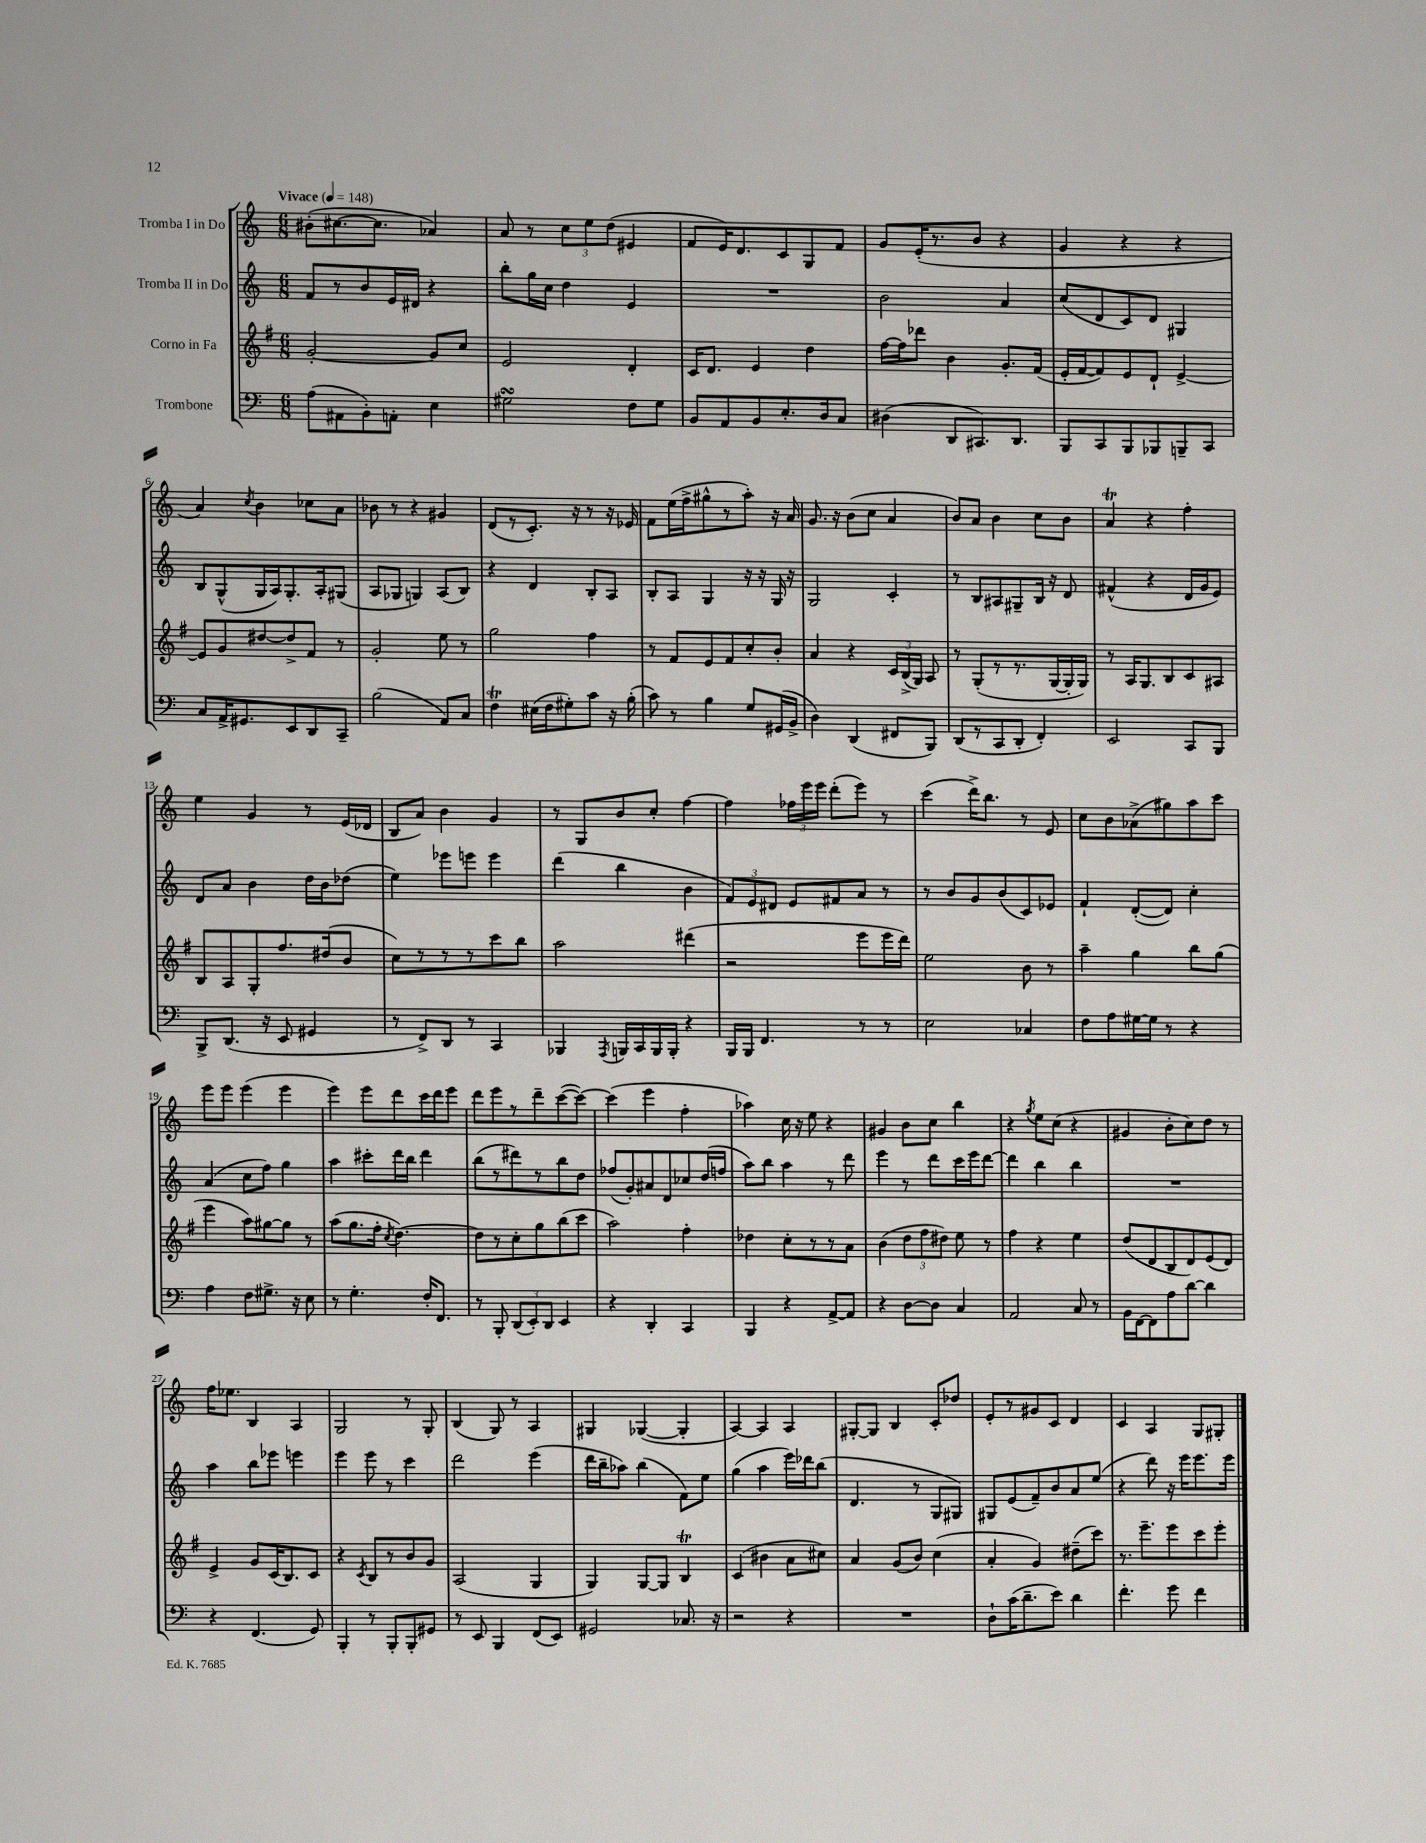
<<
\new StaffGroup <<
\new Staff = "s0" \with { instrumentName = "Tromba I in Do" } {
    \clef treble \key c \major \numericTimeSignature \time 6/8 \tempo "Vivace" 4 = 148
    \autoBeamOff bis'8[-.( cis''8.~ cis''8.] aes'4) |
    a'8 r8 \tuplet 3/2 { c''8[ e''8 d''8]( } eis'4 |
    f'8[ e'16) d'8. c'8 g8 f'8] |
    g'8[ e'16-.( r8. b'8] r4 |
    g'4 r4 r4 |
    a'4) \acciaccatura { c''8 } b'4 ces''8[ a'8] |
    bes'8 r8 r4 gis'4 |
    d'8[( r8 c'8.]-.) r16 r8 r16 ees'16 |
    f'8[ e''16( f''16-> gis''8-^ r8 a''8]-.) r16 a'16 |
    g'8. r16 b'8[( c''8] a'4 |
    b'8[) a'8] b'4 c''8[ b'8] |
    a'4\trill r4 f''4-. |
    e''4 g'4 r8 e'16[( des'16] |
    b8[ a'8]) b'4 g'4 |
    r8 g8[ b'8 c''8]-. f''4~ |
    f''4 \tuplet 3/2 { fes''16[ e'''16 e'''16] } d'''8[-.( e'''8]) r8 |
    c'''4( d'''16[->) b''8.] r8 e'8 |
    c''8[ b'8 aes'8->( gis''8) a''8 c'''8] |
    e'''8[ e'''8] e'''4( e'''4 |
    e'''4) e'''8[ d'''8 c'''16 d'''16 e'''8] |
    d'''8[ e'''8 r8 d'''8-- c'''8~( c'''8]~) |
    c'''4( e'''4 f''4-. |
    aes''4) c''16 r16 e''8 r4 |
    gis'4 b'8[ c''8] b''4 |
    r4 \acciaccatura { g''8 } e''8[ c''8]( r4 |
    gis'4 b'8[-. c''8) d''8] r8 |
    f''16[ ees''8.] b4 a4 |
    g2 r8 g8-. |
    b4( g8) r8 a4 |
    gis4 ges4~( ges4-. |
    a4~) a4 a4 |
    gis8[~-. gis8] b4 c'8[-. des''8] |
    e'8[-. r8 gis'8 c'8] d'4 |
    c'4 a4 g8[ gis8]-. \bar "|." |
}
\new Staff = "s1" \with { instrumentName = "Tromba II in Do" } {
    \clef treble \key c \major \numericTimeSignature \time 6/8
    \autoBeamOff f'8[ r8 b'8 e'16 dis'16] r4 |
    b''8[-. g''16 c''16] d''4 e'4 |
    R2. |
    b'2 a'4 |
    c''8[( d'8 c'8) d'8] gis4 |
    b8[ g8-^( g16 a16) g8.-. a16-. gis8]( |
    a8[ ges8] g4) a8[( b8]) |
    r4 d'4 b8[-. a8] |
    b8[-. a8] g4 r16 r16 g16 r16 |
    g2 c'4-. |
    r8 b8[ ais8 gis8-- b16] r16 d'8 |
    fis'4-^( r4 d'16[ g'16 e'8]) |
    d'8[ a'8] b'4 d''16[ b'16 des''8]( |
    e''4) ees'''8[ e'''8] e'''4 |
    d'''4( b''4 b'4 |
    \tuplet 3/2 { f'8[) e'8 dis'8] } e'8[ fis'8 a'8] r8 |
    r8 b'8[ g'8 b'8( c'8) ees'8] |
    f'4-! d'8[~-.( d'8]) c''4-. |
    a'4( c''8[ f''8]) g''4 |
    a''4 cis'''8[-. d'''16 b''16] d'''4 |
    b''8[( r8 dis'''8) r8 b''8 d''8] |
    fes''8[( g'8-.) ais'8 d'8 ces''8 d''16( f''16] |
    a''8[) b''8] a''4 r8 d'''8 |
    e'''4 r8 d'''8[ c'''16 e'''16 d'''8]~ |
    d'''4 b''4 b''4 |
    R2. |
    a''4 b''8[ ees'''8] e'''4 |
    e'''4 e'''8 r8 c'''4 |
    d'''2 e'''4( |
    d'''16[ b''16-- aes''8]) b''4( f'8[) e''8] |
    g''4( a''4 e'''16[) des'''16 b''8]( |
    d'4. r8 g8[ gis8]) |
    gis8[ e'8( f'8--) b'8 a'8 e''8]( |
    r4 d'''8) r16 e'''16[ e'''8. e'''16] \bar "|." |
}
\new Staff = "s2" \with { instrumentName = "Corno in Fa" } {
    \clef treble \key g \major \numericTimeSignature \time 6/8
    \autoBeamOff g'2~-. g'8[ c''8] |
    e'2 d'4-. |
    c'16[ d'8.] e'4 d''4 |
    fis''16[~ fis''16 des'''8] b'4 g'8.[-. fis'16]( |
    e'16[-. fis'16~ fis'8) e'8 d'8]-! e'4~-> |
    e'8[ g'8 dis''8~ dis''8-> fis'8] r8 |
    g'2-. e''8 r8 |
    g''2 fis''4 |
    r8 fis'8[ e'8 fis'8 c''8-. b'8]-. |
    a'4 r4 \tuplet 3/2 { c'16[ b16->( g16]) } a8 |
    r8 g8[-.( r8 r8. g16~ g16-. g16]) |
    r8 a16[ g8. b8 c'8 ais8] |
    b8[ a8 g8-. fis''8. dis''16( b'8] |
    c''8[) r8 r8 r8 c'''8 b''8] |
    a''2 dis'''4( |
    r2 e'''8[ e'''16 d'''16]) |
    e''2 b'8 r8 |
    a''4-- g''4 b''8[ g''8]( |
    e'''4 a''8[) gis''8~ gis''8] r8 |
    a''8[( g''8. fis''16]-. \acciaccatura { c''8 } d''4.~) |
    d''8[ r8 c''8-. g''8 b''8( c'''8] |
    a''2) fis''4-. |
    des''4 c''8[-. r8 r8 a'8] |
    b'4( \tuplet 3/2 { d''8[ fis''8 dis''8]) } e''8 r8 |
    fis''4 r4 e''4 |
    d''8[( d'8 b8 d'8) e'8( d'8]) |
    e'4-> g'8[ c'16( b8.) c'8] |
    r4 \acciaccatura { c'8 } b8[ r8 b'8 g'8] |
    a2( g4 |
    g4) g8[~ g8] b4\trill |
    c'4( bis'4 a'8[ cis''8]) |
    a'4 g'8[( b'8]) c''4( |
    a'4-. g'4) dis''8[--( c'''8]) |
    r8. e'''8.[-- e'''8 c'''8 e'''8]-. \bar "|." |
}
\new Staff = "s3" \with { instrumentName = "Trombone" } {
    \clef bass \key c \major \numericTimeSignature \time 6/8
    \autoBeamOff a8[( ais,8 b,8-.) a,8]-. e4 |
    gis2\turn f8[ gis8] |
    b,8[ a,8 b,8 e8.-. d16 c8] |
    dis4( d,8[ cis,8.) d,8.] |
    b,,8[ c,8 b,,8 bes,,8 b,,8-- c,8] |
    c8[ a,16-> gis,8. e,8 d,8 c,8]-- |
    b2( a,8[) c8] |
    f4\trill eis16[( f16 gis8-.) c'8] r16 b16-.( |
    c'8) r8 b4 g8[ gis,16( b,16]-> |
    d4) d,4( fis,8[ b,,8]) |
    d,8[( r8 c,8 d,8]-. f,4-.) |
    e,2 c,8[ b,,8] |
    b,,8[-> d,8.]( r16 e,8 gis,4 |
    r8 f,8[->) d,8] r8 c,4 |
    bes,,4 \acciaccatura { a,,8 } b,,16[ c,16 b,,16 b,,16]-. r4 |
    b,,16[ b,,16] f,4. r8 r8 |
    e2 ces4 |
    f8[ a8 gis16~ gis16] r8 r4 |
    a4 f8[ gis8.]-> r16 e8 |
    r8 g4.-. f16[-. f,8.] |
    r8 b,,8-. \tuplet 3/2 { d,8[( e,8-.) d,8] } e,4 |
    r4 d,4-. c,4 |
    b,,4 r4 a,8[~-> a,8] |
    r4 d8[~ d8] c4 |
    a,2 c8 r8 |
    b,16[ f,16~ f,8 a8 d'8]~ d'4 |
    r4 f,4.( g,8) |
    b,,4-. r8 b,,8[-. b,,8-. gis,8] |
    r8 e,8 b,,4 f,8[( e,8]) |
    gis,2 ces8. r16 |
    r2 r4 |
    R2. |
    d8[-! c'16( d'8.-- e'8]) d'4 |
    f'4.-. g'8 f'4 \bar "|." |
}
>>
>>
